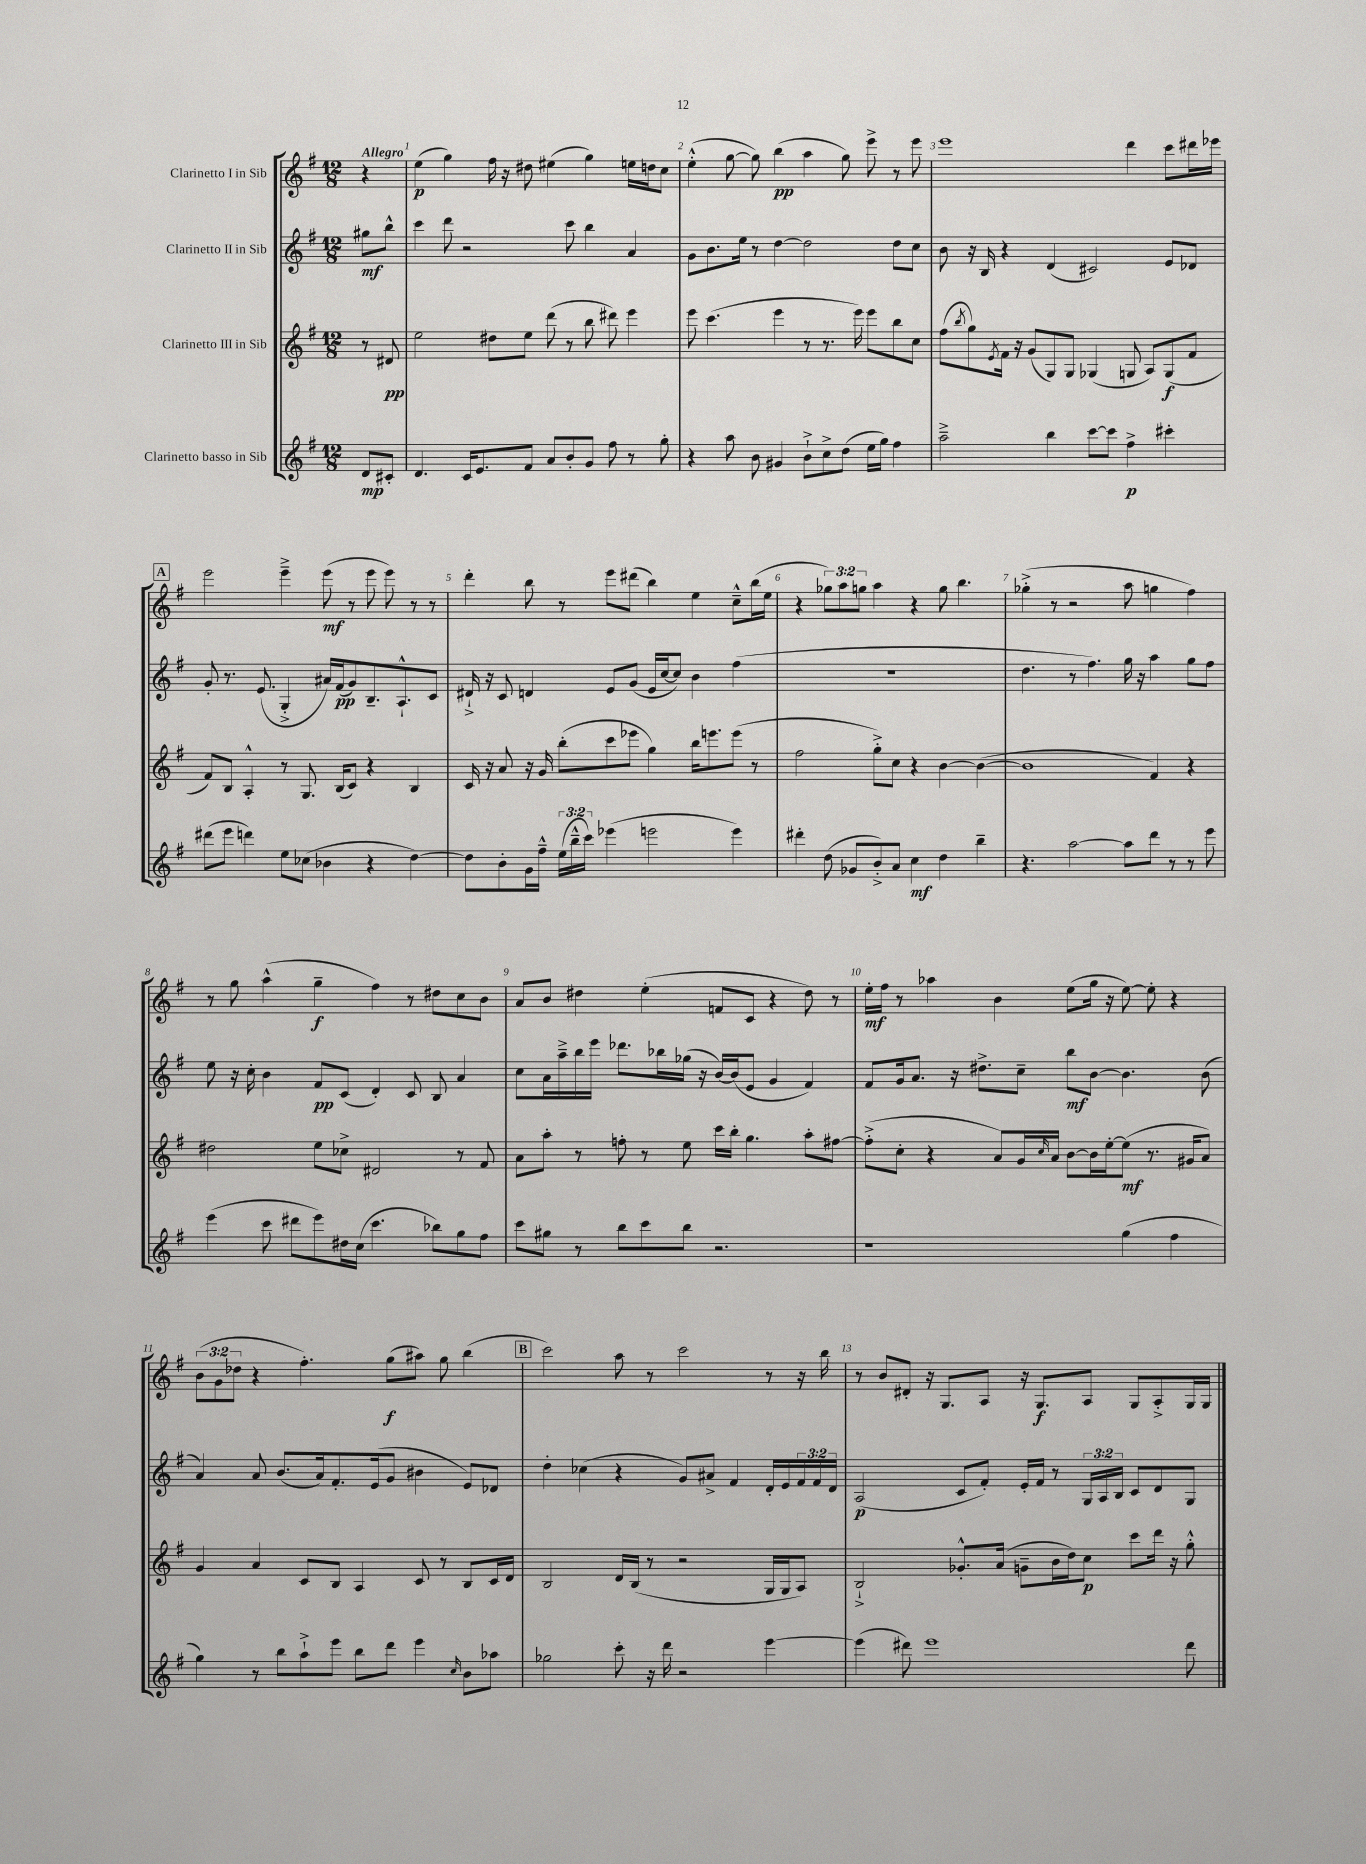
<<
\new StaffGroup <<
\new Staff = "s0" \with { instrumentName = "Clarinetto I in Sib" } {
    \clef treble \key g \major \numericTimeSignature \time 12/8 \override Staff.TupletNumber.text = #tuplet-number::calc-fraction-text \partial 4 \tempo "Allegro"
    r4 |
    e''4\p( g''4) fis''16 r16 dis''8 eis''4( g''4) e''16 d''16 c''8 |
    e''4-.-^( g''8~ g''8) b''4\pp( a''4 g''8) e'''8-> r8 e'''8 |
    e'''1 d'''4 c'''8 dis'''16 ees'''16 |
    \mark \markup { \box "A" } e'''2 e'''4---> e'''8\mf( r8 e'''8 e'''8) r8 r8 |
    d'''4-. b''8 r8 e'''8 dis'''8( b''4) e''4 c''8---^ b''16( e''16 |
    r4 \tuplet 3/2 { ges''8) a''8 g''8 } a''4 r4 g''8 b''4. |
    ges''4-.->( r8 r2 a''8 g''4 fis''4) |
    r8 g''8 a''4-^( g''4--\f fis''4) r8 dis''8 c''8 b'8 |
    a'8 b'8 dis''4 e''4-.( f'8 c'8 r4 dis''8) r8 |
    e''16-.\mf fis''16 r8 aes''4 b'4 e''8( g''16 r16 e''8~) e''8-. r4 |
    \tuplet 3/2 { b'8( g'8 des''8 } r4 fis''4.-.) g''8\f( ais''8) g''8 b''4( |
    \mark \markup { \box "B" } c'''2) a''8 r8 c'''2 r8 r16 b''16 |
    r8 b'8 dis'8-. r16 g8. a8 r16 g8.\f a8 g8 a8-.-> g16 g16 \bar "|." |
}
\new Staff = "s1" \with { instrumentName = "Clarinetto II in Sib" } {
    \clef treble \key g \major \numericTimeSignature \time 12/8 \override Staff.TupletNumber.text = #tuplet-number::calc-fraction-text \partial 4
    gis''8\mf b''8-^ |
    c'''4 d'''8 r2 c'''8 b''4 a'4 |
    g'8 b'8. e''16 r8 d''4~ d''2 d''8 c''8 |
    b'8 r16 b16 r4 d'4( cis'2) e'8 des'8 |
    \mark \markup { \box "A" } g'8-. r8. e'8.( g4-.-> ais'16) fis'16\pp( g'8) b8.-- a8.-!-^ c'8 |
    dis'16-!-> r16 c'8 d'4 e'8 g'8( e'16 c''16~ c''8) b'4 fis''4( |
    R1. |
    d''4. r8 fis''4.) g''16 r16 a''4 g''8 fis''8 |
    e''8 r16 c''16-. b'4 fis'8\pp c'8( d'4-.) c'8 b8 a'4 |
    c''8 a'16 a''16---> b''16 e'''16 des'''8. bes''16 ges''16( r16 b'16~) b'16( e'8 g'4 fis'4) |
    fis'8 g'16 a'8. r16 dis''8.-> c''8-- b''8\mf b'8~ b'4. b'8( |
    a'4) a'8 b'8.( a'16) fis'8.-. e'16( g'8 bis'4 e'8) des'8 |
    \mark \markup { \box "B" } d''4-. ces''4( r4 g'8) ais'8-> fis'4 d'16-. e'16 \tuplet 3/2 { fis'16 fis'16 d'16 } |
    a2\p( c'8 fis'8-.) e'16-. fis'16 r8 \tuplet 3/2 { g16 a16 b16 } c'8 d'8 g8 \bar "|." |
}
\new Staff = "s2" \with { instrumentName = "Clarinetto III in Sib" } {
    \clef treble \key g \major \numericTimeSignature \time 12/8 \partial 4
    r8 dis'8\pp |
    e''2 dis''8 e''8 d'''8( r8 b''8 dis'''8) e'''4 |
    e'''8 c'''4.( e'''4 r8 r8. e'''16) e'''8 b''8 c''8 |
    fis''8( \acciaccatura { b''8 } g''8) \acciaccatura { e'8 } fis'16 r16 g'8( g8) g8 ges4( g8 a8) g8\f( fis'8 |
    \mark \markup { \box "A" } fis'8) b8 a4-.-^ r8 g8. b16( c'8) r4 b4 |
    c'16 r16 a'8 r16 g'16 b''8-.( c'''8 ees'''8 g''4) b''16 e'''8. e'''8( r8 |
    fis''2 g''8-.->) c''8 r4 b'4~ b'4~( |
    b'1 fis'4) r4 |
    dis''2 e''8 ces''8-> dis'2 r8 fis'8 |
    a'8 a''8-. r8 f''8-. r8 e''8 c'''16 b''16-. g''4. a''8-. fis''8~ |
    fis''8-.->( c''8-. r4 a'8) g'16 \grace { c''16 } a'16 b'8~ b'16 e''16~-. e''8\mf( r8. gis'16 a'8) |
    g'4 a'4 c'8 b8 a4 c'8 r8 b8 c'16 d'16 |
    \mark \markup { \box "B" } b2 d'16 b16( r8 r2 g16 g16 a8) |
    b2-!-> ges'8.-.-^ a'16( g'8-- b'16 d''16) c''8\p c'''8 d'''16 r16 g''8-.-^ \bar "|." |
}
\new Staff = "s3" \with { instrumentName = "Clarinetto basso in Sib" } {
    \clef treble \key g \major \numericTimeSignature \time 12/8 \override Staff.TupletNumber.text = #tuplet-number::calc-fraction-text \partial 4
    d'8\mp cis'8-. |
    d'4. c'16 e'8. fis'8 a'8 b'8-. g'8 fis''8 r8 g''8-. |
    r4 a''8 b'8 gis'4 b'8-!-> c''8-> d''8( e''16 g''16) fis''4 |
    a''2---> b''4 c'''8~ c'''8 fis''4->\p cis'''4-. |
    \mark \markup { \box "A" } dis'''8( e'''8 d'''4) e''8 ces''8( bes'4 r4 d''4~) |
    d''8 b'8-. g'16 fis''16---^ \tuplet 3/2 { e''16( b''16---^ c'''16) } ees'''4( e'''2 e'''4) |
    dis'''4-. d''8( ges'8 b'8-.->) a'8 c''4\mf d''4 b''4-- |
    r4. a''2~ a''8 d'''8 r8 r8 e'''8 |
    e'''4( c'''8 dis'''8 e'''8) dis''16 c''16( c'''4. bes''8) g''8 fis''8 |
    c'''8 gis''8 r8 b''8 c'''8 b''8 r2. |
    r1 g''4( fis''4 |
    g''4) r8 b''8 a''8-!-> e'''8 b''8 d'''8 e'''4 \grace { c''16 } b'8 aes''8 |
    \mark \markup { \box "B" } ges''2 c'''8-. r16 d'''16 r2 e'''4~ |
    e'''4( dis'''8) e'''1 dis'''8 \bar "|." |
}
>>
>>
\layout { \context { \Score \override BarNumber.break-visibility = ##(#f #t #t) barNumberVisibility = #all-bar-numbers-visible } }
